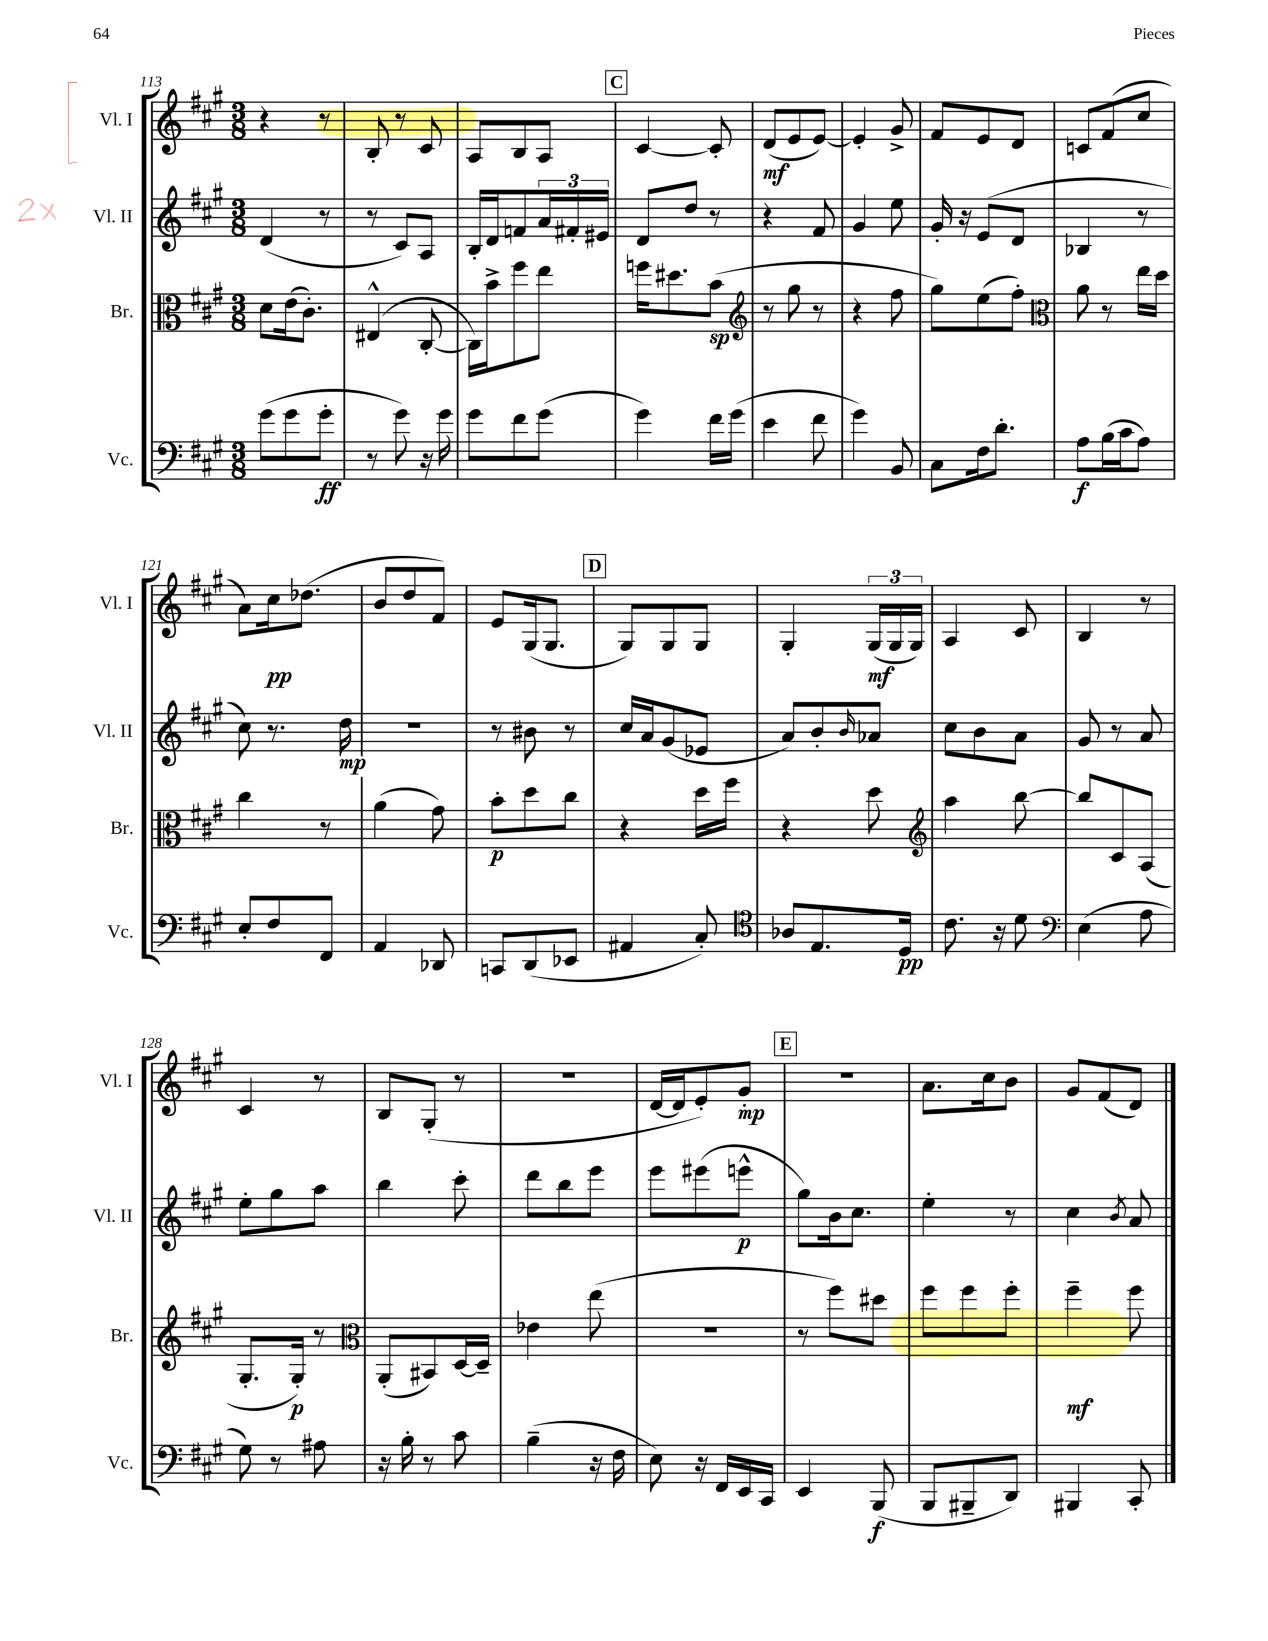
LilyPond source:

<<
\new StaffGroup <<
\new Staff = "s0" \with { instrumentName = "Vl. I" shortInstrumentName = "Vl. I" } {
    \clef treble \key a \major \numericTimeSignature \time 3/8
    r4 r8 |
    b8-. r8 cis'8 |
    a8 b8 a8 |
    \mark \markup { \box "C" } cis'4~ cis'8-. |
    d'8\mf( e'8 e'8~) |
    e'4-. gis'8-> |
    fis'8 e'8 d'8 |
    c'8 fis'8( cis''8 |
    a'8) cis''16\pp des''8.( |
    b'8 d''8 fis'8) |
    e'8 gis16( gis8. |
    \mark \markup { \box "D" } gis8) gis8 gis8 |
    gis4-. \tuplet 3/2 { gis16\mf( gis16 gis16) } |
    a4 cis'8 |
    b4 r8 |
    cis'4 r8 |
    b8 gis8-.( r8 |
    r4. |
    d'16~ d'16 e'8-.) gis'8-.\mp |
    \mark \markup { \box "E" } R4. |
    a'8. cis''16 b'8 |
    gis'8 fis'8( d'8) \bar "|." |
}
\new Staff = "s1" \with { instrumentName = "Vl. II" shortInstrumentName = "Vl. II" } {
    \clef treble \key a \major \numericTimeSignature \time 3/8
    d'4( r8 |
    r8 cis'8) a8 |
    b16-. d'16 f'8 \tuplet 3/2 { a'16 fis'16-. eis'16 } |
    \mark \markup { \box "C" } d'8 d''8 r8 |
    r4 fis'8 |
    gis'4 e''8 |
    gis'16-. r16 e'8( d'8 |
    bes4 r8 |
    cis''8) r8. d''16\mp |
    R4. |
    r8 bis'8 r8 |
    \mark \markup { \box "D" } cis''16 a'16 gis'8( ees'8 |
    a'8) b'8-. \grace { b'16 } aes'8 |
    cis''8 b'8 a'8 |
    gis'8 r8 a'8 |
    e''8-. gis''8 a''8 |
    b''4 cis'''8-. |
    d'''8 b''8 e'''8 |
    e'''8 eis'''8( e'''8-^\p |
    \mark \markup { \box "E" } gis''8) b'16 cis''8. |
    e''4-. r8 |
    cis''4 \acciaccatura { b'8 } a'8 \bar "|." |
}
\new Staff = "s2" \with { instrumentName = "Br." shortInstrumentName = "Br." } {
    \clef alto \key a \major \numericTimeSignature \time 3/8
    d'8 e'16( cis'8.-.) |
    eis4-^( cis8~-. |
    cis16) b'16-> fis''8 e''8 |
    \mark \markup { \box "C" } f''16 dis''8. b'8\sp( |
    \clef treble r8 gis''8 r8 |
    r4 fis''8 |
    gis''8) e''8( fis''8-.) |
    \clef alto a'8 r8 e''16 d''16 |
    cis''4 r8 |
    a'4( gis'8) |
    b'8-.\p d''8 cis''8 |
    \mark \markup { \box "D" } r4 d''16 fis''16 |
    r4 d''8 |
    \clef treble a''4 b''8~ |
    b''8 cis'8 a8( |
    gis8.-. gis16-.\p) r8 |
    \clef alto a,8-.( bis,8) d16~ d16-- |
    ees'4 e''8( |
    R4. |
    \mark \markup { \box "E" } r8 fis''8) dis''8 |
    fis''8 fis''8 fis''8-. |
    fis''4--\mf fis''8 \bar "|." |
}
\new Staff = "s3" \with { instrumentName = "Vc." shortInstrumentName = "Vc." } {
    \clef bass \key a \major \numericTimeSignature \time 3/8
    gis'8( gis'8 gis'8-.\ff |
    r8 gis'8) r16 gis'16 |
    gis'8 fis'8 gis'8( |
    \mark \markup { \box "C" } gis'4) fis'16 gis'16( |
    e'4 fis'8 |
    gis'4) b,8 |
    cis8 fis16 d'8.-. |
    a8\f b16( cis'16 a8) |
    e8-. fis8 fis,8 |
    a,4 des,8 |
    c,8 d,8( ees,8 |
    \mark \markup { \box "D" } ais,4 cis8-.) |
    \clef tenor aes8 e8. d16\pp |
    cis'8. r16 d'8 |
    \clef bass e4( a8 |
    gis8) r8 ais8 |
    r16 b16-. r8 cis'8 |
    b4--( r16 fis16 |
    e8) r16 fis,16 e,16 cis,16 |
    \mark \markup { \box "E" } e,4 b,,8\f( |
    b,,8 bis,,8-- d,8) |
    bis,,4 cis,8-. \bar "|." |
}
>>
>>
\layout { \context { \Score currentBarNumber = #113 } }
